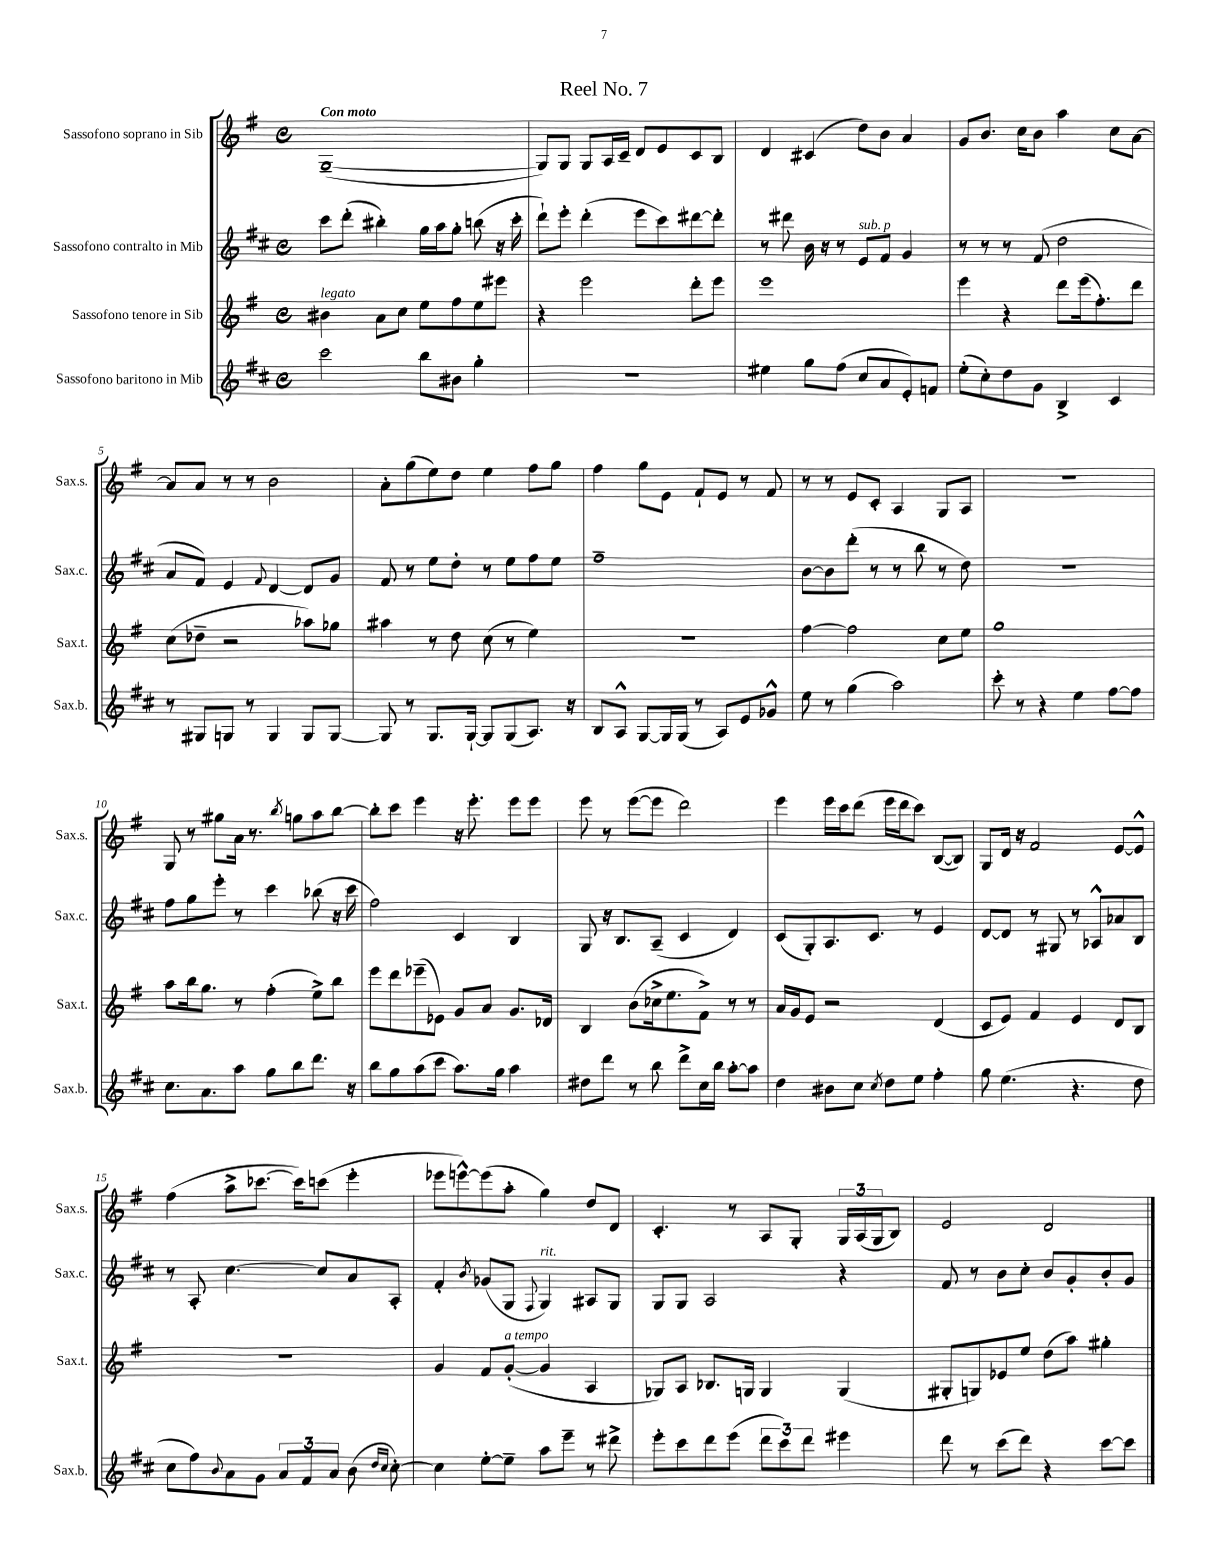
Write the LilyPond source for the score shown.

\header { title = "Reel No. 7" }
<<
\new StaffGroup <<
\new Staff = "s0" \with { instrumentName = "Sassofono soprano in Sib" shortInstrumentName = "Sax.s." } {
    \clef treble \key g \major \defaultTimeSignature \time 4/4 \tempo "Con moto"
    g1~--( |
    g8) g8 g8 a16 c'16-- d'8 e'8 c'8 b8 |
    d'4 cis'4( d''8) b'8 a'4 |
    g'8 b'8. c''16 b'8 a''4 c''8 a'8~ |
    a'8 a'8 r8 r8 b'2 |
    a'8-. g''8( e''8) d''8 e''4 fis''8 g''8 |
    fis''4 g''8 e'8 fis'8-! e'8 r8 fis'8 |
    r8 r8 e'8 c'8-. a4 g8 a8 |
    R1 |
    g8 r8 gis''8 a'16 r8. \acciaccatura { b''8 } g''8 a''8 b''8~ |
    b''8-. c'''8 e'''4 r16 e'''8.-. e'''8 e'''8 |
    e'''8 r8 e'''8~( e'''8 d'''2) |
    e'''4 e'''16 c'''16 d'''8( e'''16 d'''16 c'''8) b8~( b8) |
    g8 d'16 r16 fis'2 e'8~ e'8-^ |
    fis''4( a''8-> ces'''8.~ ces'''16) c'''8( e'''4-. |
    ees'''8 e'''8~-^) e'''8( a''8-. g''4) d''8 d'8 |
    c'4.-. r8 a8 g8-. \tuplet 3/2 { g16 a16( g16 } b8) |
    e'2 d'2 \bar "|." |
}
\new Staff = "s1" \with { instrumentName = "Sassofono contralto in Mib" shortInstrumentName = "Sax.c." } {
    \clef treble \key d \major \defaultTimeSignature \time 4/4
    cis'''8 d'''8-.( bis''4-.) g''16 a''16 g''8-. b''8( r16 cis'''16-. |
    d'''8-!) e'''8-. d'''4-.( e'''8 cis'''8) dis'''8~ dis'''8-. |
    r8 dis'''8 b'16 r16 r8 e'8^\markup { \italic "sub. p" } fis'8 g'4 |
    r8 r8 r8 fis'8( d''2 |
    a'8 fis'8) e'4 \appoggiatura { fis'8 } d'4~ d'8 g'8 |
    fis'8 r8 e''8 d''8-. r8 e''8 fis''8 e''8 |
    fis''1-- |
    b'8~ b'8 d'''8-.( r8 r8 b''8 r8 d''8) |
    R1 |
    fis''8 g''8 e'''8-. r8 cis'''4 bes''8( r16 cis'''16 |
    fis''2) cis'4 b4 |
    g8 r16 b8. a8--( cis'4 d'4) |
    cis'8( g8-.) a8. cis'8. r8 e'4 |
    d'8~ d'8 r8 gis8 r8 aes8-^ aes'8 b8 |
    r8 a8-. cis''4.~ cis''8 a'8 a8-. |
    fis'4-. \acciaccatura { b'8 } ges'8( g8 \appoggiatura { fis8 } g4^\markup { \italic "rit." }) ais8 g8 |
    g8 g8 a2 r4 |
    fis'8 r8 b'8 cis''8-. b'8 g'8-. b'8-. g'8 \bar "|." |
}
\new Staff = "s2" \with { instrumentName = "Sassofono tenore in Sib" shortInstrumentName = "Sax.t." } {
    \clef treble \key g \major \defaultTimeSignature \time 4/4
    bis'4^\markup { \italic "legato" } a'8 c''8 e''8 fis''8 e''8 eis'''8 |
    r4 e'''2 d'''8-. e'''8 |
    e'''1 |
    e'''4 r4 d'''8 e'''16( fis''8.-.) d'''8 |
    c''8( des''8-- r2 aes''8) ges''8 |
    ais''4 r8 d''8 c''8( r8 e''4) |
    R1 |
    fis''4~ fis''2 c''8 e''8 |
    g''1 |
    a''8 b''16 g''8. r8 fis''4-.( e''8->) b''8 |
    e'''8 d'''8 ees'''8--( ees'8) g'8 a'8 g'8. des'16 |
    b4 b'8( ces''16-> e''8. fis'8->) r8 r8 |
    a'16 g'16 e'8 r2 d'4( |
    c'8 e'8) fis'4 e'4 d'8 b8 |
    R1 |
    g'4 fis'8 g'8~-.^\markup { \italic "a tempo" }( g'4 a4 |
    ges8) a8 bes8. g16 g4 g4( |
    gis8-. g8) ees'8 e''8 d''8( a''8) gis''4-. \bar "|." |
}
\new Staff = "s3" \with { instrumentName = "Sassofono baritono in Mib" shortInstrumentName = "Sax.b." } {
    \clef treble \key d \major \defaultTimeSignature \time 4/4
    cis'''2 b''8 bis'8 g''4-. |
    r1 |
    eis''4 g''8 fis''8( cis''8 a'8 e'8-.) f'8 |
    e''8-.( cis''8-.) d''8 g'8 b4-> cis'4 |
    r8 gis8 g8 r8 g4 g8 g8~ |
    g8 r8 g8. g16~-! g8 g8( a8.) r16 |
    b8 a8-^ g8~ g16 g16( r8 a8) e'8 ges'8-^ |
    e''8 r8 g''4( a''2) |
    cis'''8-. r8 r4 e''4 fis''8~ fis''8 |
    cis''8. a'8. a''8 g''8 b''8 d'''8. r16 |
    b''8 g''8 a''8( cis'''8 a''8.) g''16 a''4 |
    dis''8 d'''8 r8 b''8 d'''8-> cis''16 b''16 a''8~-. a''8 |
    d''4 bis'8 cis''8 \acciaccatura { cis''8 } d''8 e''8 fis''4-. |
    g''8 e''4.( r4. d''8 |
    cis''8 fis''8) \appoggiatura { b'8 } a'8 g'8 \tuplet 3/2 { a'8 fis'8 a'8 } b'8( \grace { d''16 cis''16 } cis''8~-.) |
    cis''4 e''8~-. e''8-- a''8 e'''8-- r8 dis'''8-> |
    e'''8-. cis'''8 d'''8 e'''8( \tuplet 3/2 { d'''8 cis'''8) d'''8 } eis'''4 |
    d'''8 r8 cis'''8( d'''8) r4 cis'''8~ cis'''8 \bar "|." |
}
>>
>>
